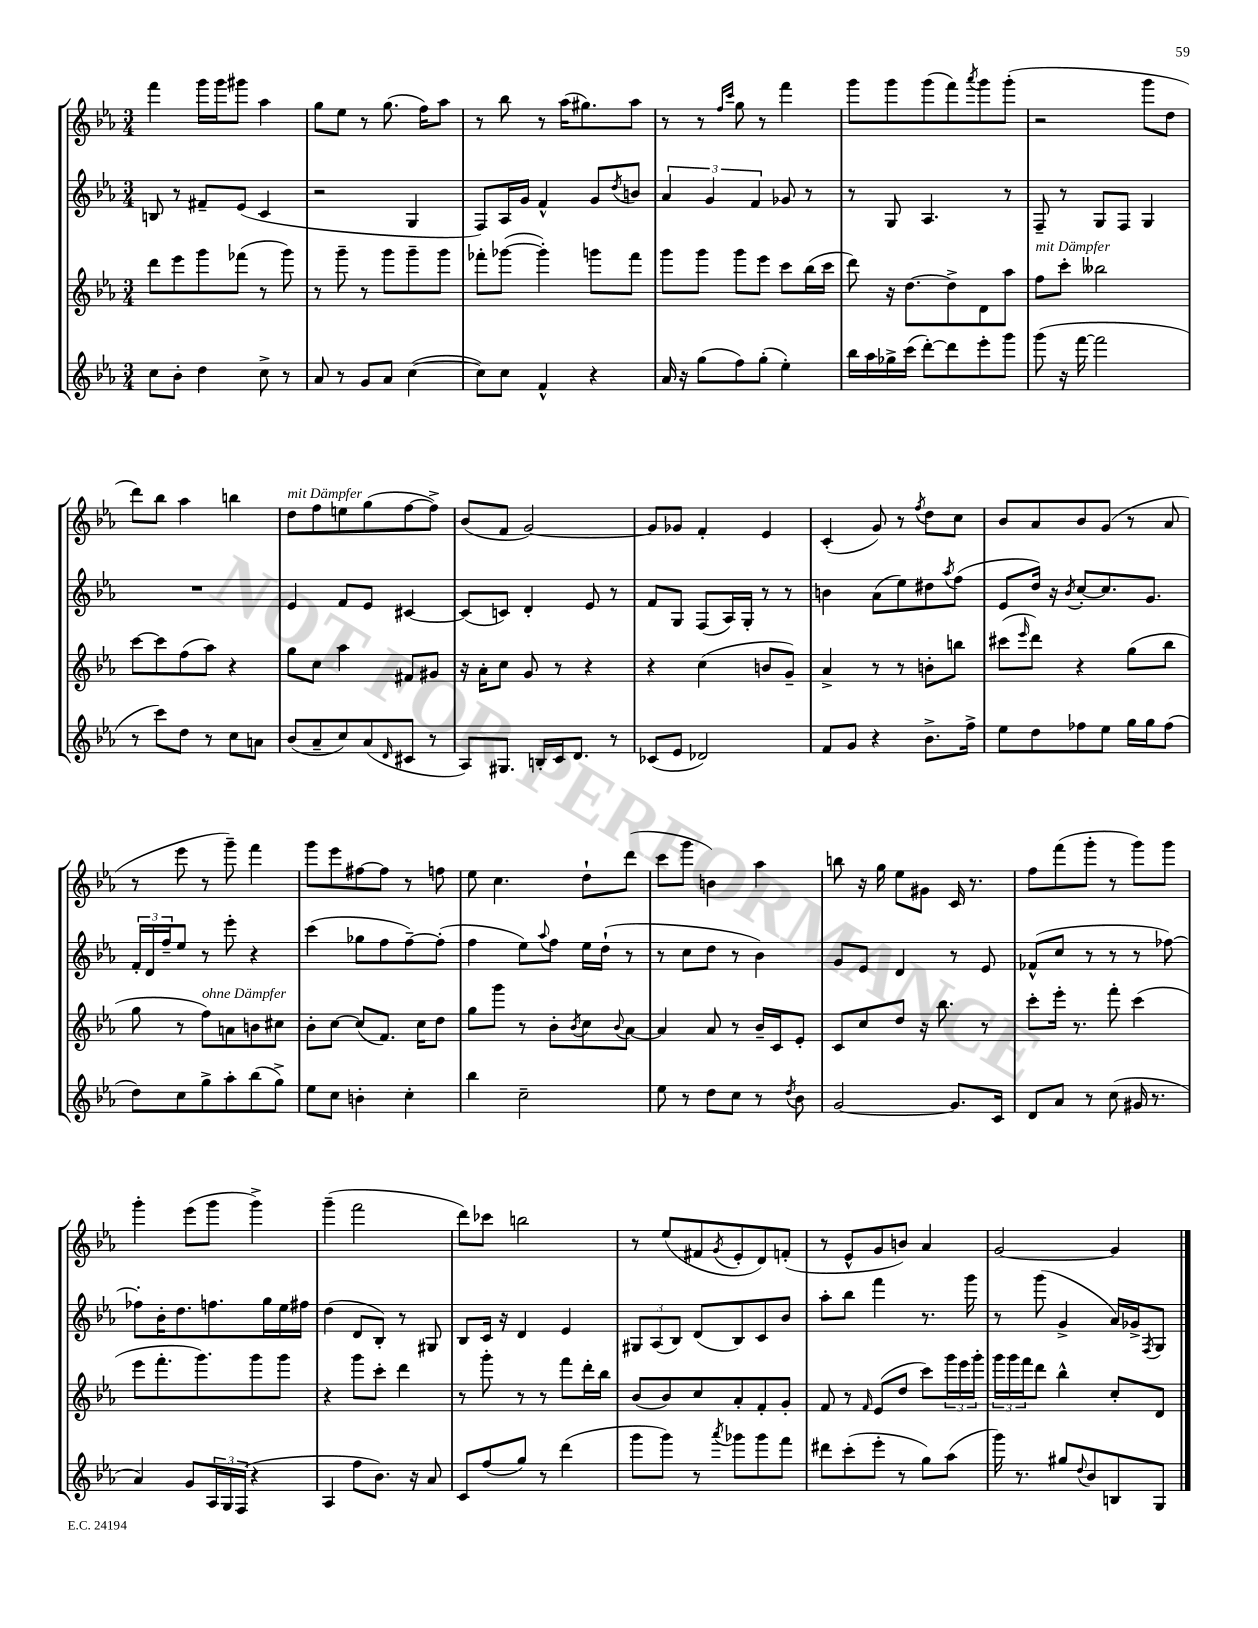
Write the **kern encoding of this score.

**kern	**kern	**kern	**kern
*part4	*part3	*part2	*part1
*staff4	*staff3	*staff2	*staff1
*clefG2	*clefG2	*clefG2	*clefG2
*k[b-e-a-]	*k[b-e-a-]	*k[b-e-a-]	*k[b-e-a-]
*M3/4	*M3/4	*M3/4	*M3/4
=13	=13	=13	=13
8cc\L	8ddd\L	8Bn/	4fff\
8b-'\J	8eee-\	8r	.
4dd\	8ggg\	8f#X~/L	16ggg\LL
.	.	.	16ggg\J
.	(8fff-X\J	(8e-/J	8ggg#X\J
8cc^\	8r	4c/	4aa-\
8r	8ggg\)	.	.
=14	=14	=14	=14
8a-/	8r	2r	8gg\L
8r	8ggg~\	.	8ee-\J
8g/L	8r	.	8r
8a-/J	8ggg\L	.	(8.gg\
([4cc\	8ggg~\	4G/	.
.	.	.	16ff\KL)
.	8ggg\J	.	8aa-\J
=15	=15	=15	=15
8cc\L])	8fff-X'\L	8F/L)	8r
8cc\J	([8ggg-X\J	16A-/L	8bb-\
.	.	16g/JJ	.
4f^^/	4ggg-'\])	4f^^/	8r
.	.	.	(16aa-\KL
.	.	.	8.gg#X\)
4r	8gggn\L	8g/L	.
.	.	8qdd/	.
.	8fff-\J	8bn/J	8aa-\J
=16	=16	=16	=16
16a-/	8ggg\L	6a-/	8r
16r	.	.	.
(8gg\L	8ggg\J	.	8r
.	.	6g/	.
.	.	.	16qqff/LL
.	.	.	16qqccc/JJ
8ff\)	8ggg\L	.	8gg\
.	.	6f/	.
(8gg'\J	8eee-\J	.	8r
4ee-'\)	8ccc\L	8g-X/	4fff\
.	(16bb-\L	8r	.
.	16ccc\JJ	.	.
=17	=17	=17	=17
16bb-\LL	8ddd\)	8r	8ggg\L
16aa-\	.	.	.
16gg-X^\	16r	8G/	8ggg\
(16ccc\JJ	[8.dd\L	.	.
[8ddd'\L)	.	4.A-/	(8ggg\
8ddd\]	8dd^\]	.	8fff\)
.	.	.	8qaaa-/
8eee-'\	8d\	.	8ggg\
8ggg\J	8aa-\J	8r	(8ggg'\J
=18	=18	=18	=18
!	!LO:TX:a:i:t=mit Dämpfer	!	!
(8ggg\	8ff\L	8F~/	2r
16r	8ccc'\J	8r	.
[16fff\	.	.	.
2fff\]	2bb--X\	8G/L	.
.	.	8F/J	.
.	.	4G/	8ggg\L
.	.	.	8dd\J
!!LO:LB:g=z
=19	=19	=19	=19
8r	[8ccc\L	2.r	8ddd\L)
8ccc\L)	8ccc\]	.	8bb-\J
8dd\J	(8ff\	.	4aa-\
8r	8aa-\J)	.	.
8cc\L	4r	.	4bbn\
8an\J	.	.	.
=20	=20	=20	=20
!	!	!	!LO:TX:a:i:t=mit Dämpfer
(8b-/L	8gg\L	4e-/	8dd\L
8a-~/	8cc\J	.	8ff\
8cc/)	4aa-\	8f/L	8een\
(8a-/	.	8e-/J	(8gg\
16qqd/	.	.	.
8c#X/J	8f#X/L	[4c#X/	[8ff\
8r	8g#X/J	.	8ff^\J])
=21	=21	=21	=21
8A-/L)	16r	(8c#/L]	(8b-/L
.	16a-'\KL	.	.
8.G#X/J	8cc\J	8cn/J)	8f/J
.	8g/	4d'/	[2g/)
16Bn'/LL	.	.	.
16c/J	8r	.	.
8.d/J	.	.	.
.	4r	8e-/	.
8r	.	8r	.
=22	=22	=22	=22
(8c-X/L	4r	8f/L	8g/L]
8e-/J	.	8G/J	8g-X/J
2d-X/)	(4cc\	(8F/L	4f'/
.	.	16A-/L)	.
.	.	16G'/JJ	.
.	8bn/L	8r	4e-/
.	8g~/J)	8r	.
=23	=23	=23	=23
8f/L	4a-^/	4bn\	(4c'/
8g/J	.	.	.
4r	8r	(8a-\L	8g/)
.	8r	8ee-\)	8r
.	.	.	8qff/
8.b-^\L	8bn'\L	8dd#X\	8dd\L
.	.	8qaa-/	.
.	8bbn\J	(8ff\J	8cc\J
16ff^\Jk	.	.	.
=24	=24	=24	=24
8ee-\L	(8ccc#X\L	8e-/L	8b-/L
.	16qqeee-/	.	.
8dd\	8ddd\J)	16dd/Jk)	8a-/
.	.	16r	.
.	.	8qb-/	.
8ff-X\	4r	[8cc'/L	8b-/
8ee-\J	.	8.cc/]	(8g/J
16gg\LL	(8gg\L	.	8r
16gg\J	.	8.g/J	.
(8ff-\J	8bb-\J	.	8a-/
!!LO:LB:g=z
=25	=25	=25	=25
8dd\L)	8gg\	24f'/LL	8r
.	.	24d/	.
.	.	24ff~/J	.
8cc\	8r	8ee-/J	8eee-\
!	!LO:TX:a:i:t=ohne Dämpfer	!	!
8gg^\	8ff\L)	8r	8r
8aa-'\	8an\	8eee-'\	8ggg~\)
(8bb-\	8bn\	4r	4fff\
8gg^\J)	8cc#X\J	.	.
=26	=26	=26	=26
8ee-\L	8b-'\L	(4ccc\	8ggg\L
8cc\J	[8cc\J	.	8eee-\
4bn'\	(8cc/L]	8gg-X\L	[8ff#X\
.	8.f/J)	8ff\	8ff#\J]
4cc'\	.	[8ff~\)	8r
.	16cc\KL	.	.
.	8dd\J	(8ff'\J]	8ffn\
=27	=27	=27	=27
4bb-\	8gg\L	4ff\	8ee-\
.	8ggg\J	.	4.cc\
2cc~\	8r	8ee-\L)	.
.	.	8qqaa-/	.
.	8b-'\L	8ff\J	.
.	8qb-/	.	.
.	8cc\	16ee-\LL	8dd`\L
.	.	(16dd`\JJ	.
.	8qqb-/	.	.
.	[8a-\J	8r	(8ddd\J
=28	=28	=28	=28
8ee-\	4a-/]	8r	8ccc\L
8r	.	8cc\L	8ggg\J
8dd\L	8a-/	8dd\J	4bn\)
8cc\J	8r	8r	.
8r	16b-~/LL	4b-\)	4aa-\
.	16c/J	.	.
8qdd/	.	.	.
8b-\	8e-'/J	.	.
=29	=29	=29	=29
[2g/	8c/L	8g/L	8bbn\
.	8cc/	8e-/J	16r
.	.	.	16gg\
.	8dd/J	4d/	8ee-\L
.	16r	.	8g#X\J
.	8.bb-\	.	.
8.g/L]	.	8r	16c/
.	.	.	8.r
.	8r	8e-/	.
16c/Jk	.	.	.
=30	=30	=30	=30
8d/L	8ccc'\L	(8f-X^^/L	8ff\L
8a-/J	16eee-'\Jk	8cc/J	(8fff\
.	8.r	.	.
8r	.	8r	8ggg'\J
(8cc\	8fff'\	8r	8r
16g#X/	(4ccc\	8r	8ggg\L)
8.r	.	.	.
.	.	[8ff-X\)	8ggg\J
!!LO:LB:g=z
=31	=31	=31	=31
4a-/)	8eee-\L	8ff-X'\L]	4ggg'\
.	8.fff'\	16b-'\K	.
.	.	8.dd\	.
8g/L	.	.	(8eee-\L
.	8.ggg\)	.	.
24A-/L	.	8.ffn\	8ggg\J
24G/	.	.	.
(24F/JJ	.	.	.
4r	8ggg\	.	4ggg^\)
.	.	16gg\L	.
.	8ggg\J	16ee-\	.
.	.	16ff#X\JJ	.
=32	=32	=32	=32
4A-/	4r	(4dd\	(4ggg~\
8ff\L	8ggg\L	8d/L	2fff\
8.b-\J)	8ccc'\J	8B-'/J)	.
.	4ddd\	8r	.
16r	.	.	.
8a-/	.	8G#X/	.
=33	=33	=33	=33
8c/L	8r	8B-/L	8ddd\L)
(8ff/	8ggg'\	16c/Jk	8ccc-X\J
.	.	16r	.
8gg/J)	8r	4d/	2bbn\
8r	8r	.	.
(4ddd\	8fff\L	4e-/	.
.	16ddd'\L	.	.
.	16bb-\JJ	.	.
=34	=34	=34	=34
8ggg\L	(8b-/L	12G#X/L	8r
.	.	(12A-/	.
8ggg\J)	8b-/)	.	(8ee-/L
.	.	12B-/J)	.
8r	8cc/	(8d/L	8f#X/
8qaaa-/	.	.	8qg/
8ggg-X\L	8a-'/	8B-/)	8e-'/
8ggg-\	8f'/	8c/	8d/)
8fff\J	8g'/J	8b-/J	(8fn'/J
=35	=35	=35	=35
8ddd#X\L	8f/	8aa-'\L	8r
(8ccc'\	8r	8bb-\J	8e-^^/L
.	16qqf/	.	.
8eee-'\J	(8e-/L	4fff\	8g/
8r	8dd/J	.	8bn/J)
8gg\L)	8ccc\L)	8.r	4a-/
(8aa-\J	24ggg\L	.	.
.	24eee-\	.	.
.	.	16ggg\	.
.	24ggg'\JJ	.	.
=36	=36	=36	=36
16ggg\)	24ggg\LL	8r	[2g/
.	24ggg\	.	.
8.r	.	.	.
.	24fff\J	.	.
.	8ddd\J	(8ggg\	.
8gg#X/L	4bb-^^\	4g^/	.
8qqdd/	.	.	.
8b-/	.	.	.
8Bn/	8cc'/L	16a-/LL)	4g/]
.	.	16g-X^/J	.
.	.	8qF/	.
8G/J	8d/J	8G/J	.
==	==	==	==
*-	*-	*-	*-
